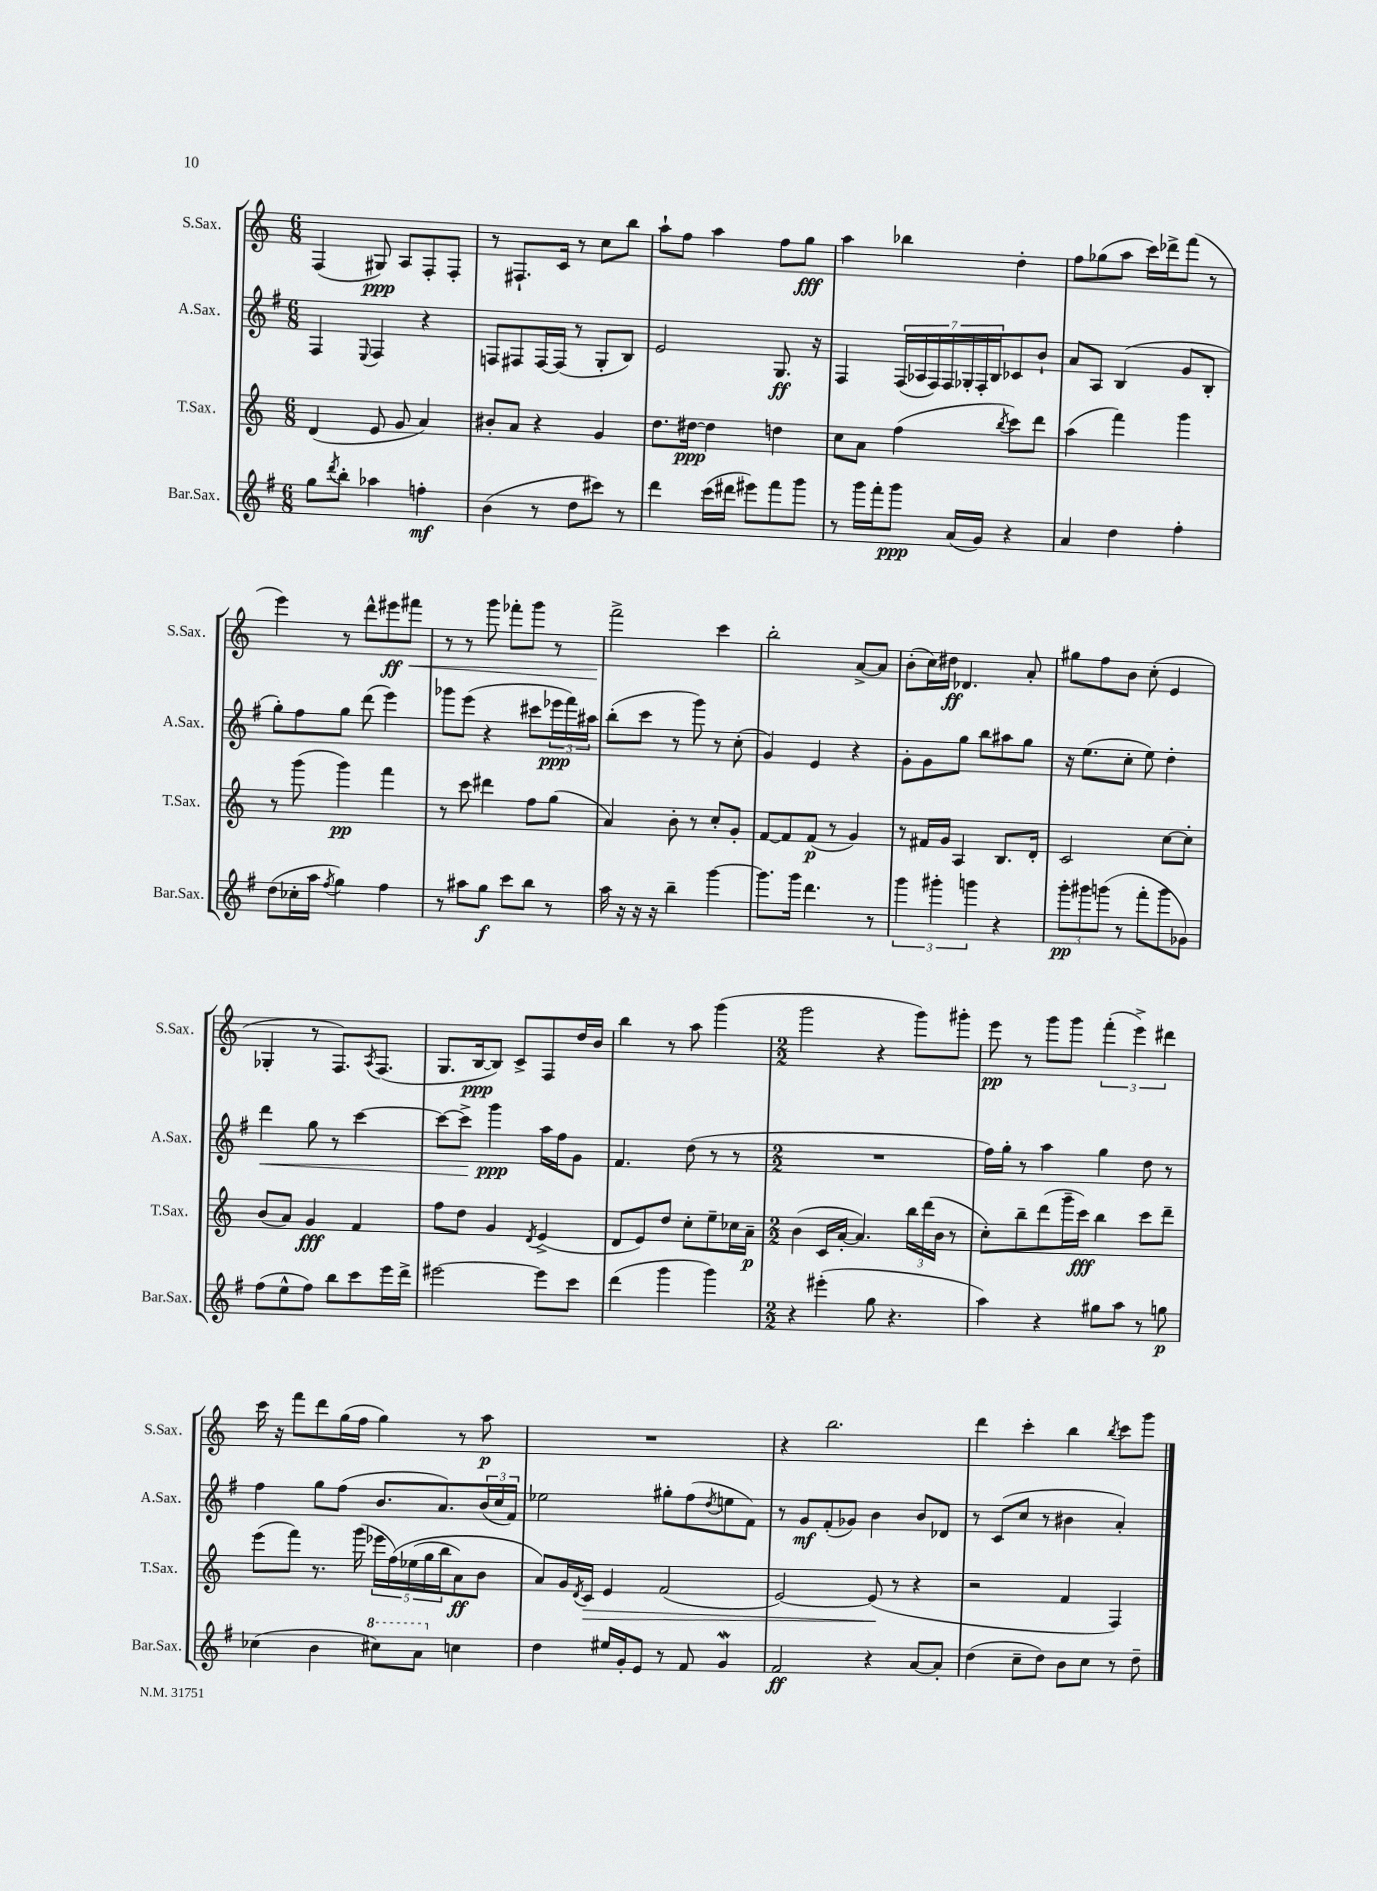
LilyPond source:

<<
\new StaffGroup <<
\new Staff = "s0" \with { instrumentName = "S.Sax." shortInstrumentName = "S.Sax." } {
    \clef treble \key c \major \numericTimeSignature \time 6/8
    f4( gis8\ppp) a8 f8-. f8-. |
    r8 fis8.-! c'16 r8 c''8 b''8 |
    a''8-! f''8 a''4 f''8 g''8\fff |
    a''4 bes''4 d''4-. |
    f''8 ges''8( a''8 c'''16) des'''16-> f'''8( r8 |
    e'''4) r8 d'''8-^ eis'''8\ff fis'''8\< |
    r8 r8 g'''8 fes'''8-. g'''8 r8 |
    f'''2->\! c'''4 |
    b''2-. a'8~-> a'8 |
    b'8-.( c''16) dis''16\ff des'4. a'8-. |
    gis''8 f''8 b'8 c''8-.( e'4 |
    ges4-. r8 f8.) \acciaccatura { a8 } f8.( |
    g8. b16~\ppp b8) c'8-> f8 d''16 b'16 |
    b''4 r8 a''8 g'''4( |
    \numericTimeSignature \time 2/2 g'''2 r4 g'''8) gis'''8-. |
    e'''8\pp r8 g'''8 g'''8 \tuplet 3/2 { f'''4-.( e'''4->) dis'''4 } |
    c'''16 r16 f'''8 d'''8 g''16( f''16 g''4) r8 a''8\p |
    R1 |
    r4 b''2. |
    d'''4 c'''4-. b''4 \acciaccatura { b''8 } c'''8 g'''8 \bar "|." |
}
\new Staff = "s1" \with { instrumentName = "A.Sax." shortInstrumentName = "A.Sax." } {
    \clef treble \key g \major \numericTimeSignature \time 6/8
    fis4 \appoggiatura { e8 } fis4 r4 |
    f8 fis8 fis16~ fis16( r8 g8-. b8) |
    e'2 g8.\ff r16 |
    fis4 \tuplet 7/4 { fis16( aes16 fis16) fis16 ges16-. fis16-. b16 } ces'8 b'8-! |
    a'8 a8 b4( g'8 b8-. |
    g''8-.) fis''8 g''8 d'''8( e'''4) |
    ges'''8 e'''8( r4 cis'''8 \tuplet 3/2 { ees'''16\ppp fis'''16) ais''16 } |
    b''8-.( c'''8 r8 g'''8) r8 c''8-.( |
    g'4) e'4 r4 |
    g'8-. g'8 g''8 b''8 ais''8 g''8 |
    r16 e''8.( c''8-. e''8) d''4-. |
    d'''4\< g''8 r8 c'''4~ |
    c'''8~ c'''8->\! g'''4\ppp a''16 fis''16 g'8 |
    fis'4. d''8( r8 r8 |
    \numericTimeSignature \time 2/2 R1 |
    fis''16) g''16-. r8 a''4 g''4 d''8 r8 |
    fis''4 g''8 fis''8( b'8. a'8.) \tuplet 3/2 { b'16( c''16 fis'16) } |
    ees''2 gis''8-. fis''8( \acciaccatura { d''8 } e''8 fis'8) |
    r8 g'8\mf fis'8-.( ges'8) b'4 b'8 des'8 |
    r8 c'8( c''8 r8 bis'4 a'4-.) \bar "|." |
}
\new Staff = "s2" \with { instrumentName = "T.Sax." shortInstrumentName = "T.Sax." } {
    \clef treble \key c \major \numericTimeSignature \time 6/8
    d'4( e'8 g'8 a'4) |
    bis'8-. a'8 r4 g'4 |
    d''8. dis''16~\ppp dis''4 d''4 |
    c''8 a'8 f''4( \acciaccatura { b''8 } c'''8) d'''8 |
    a''4( f'''4) g'''4 |
    r8 g'''8( g'''4\pp) f'''4 |
    r8 c'''8 dis'''4 f''8 g''8( |
    a'4) b'8-. r8 c''8-. g'8-. |
    f'8~ f'8 f'8\p( r8 g'4) |
    r8 fis'16 g'16 a4 b8. d'16-. |
    c'2 c''8~ c''8-. |
    b'8( a'8) g'4\fff f'4 |
    f''8 d''8 g'4 \acciaccatura { d'8 } e'4->( |
    d'8 e'8) d''8 c''8-. e''8-- ces''16 a'16--\p |
    \numericTimeSignature \time 2/2 b'4( c'16 a'16~-. a'4.) \tuplet 3/2 { b''16 d'''16( b'16 } r8 |
    c''8-.) b''8-- d'''8( g'''16-- c'''16\fff) b''4 c'''8 d'''8-- |
    e'''8( f'''8) r8. g'''16( \tuplet 5/4 { ees'''16 f''16)\( ees''16( g''16 b''16 } a'8\ff) b'8 |
    a'8\) g'16 \acciaccatura { d'8 } c'16\> e'4 f'2( |
    e'2~) e'8\!( r8 r4 |
    r2 f'4 f4) \bar "|." |
}
\new Staff = "s3" \with { instrumentName = "Bar.Sax." shortInstrumentName = "Bar.Sax." } {
    \clef treble \key g \major \numericTimeSignature \time 6/8
    g''8 \acciaccatura { d'''8 } b''8-. aes''4 f''4-.\mf |
    b'4( r8 d''8 cis'''8) r8 |
    d'''4 c'''16( dis'''16 eis'''8) fis'''8 g'''8 |
    r8 g'''16 fis'''16-. g'''8\ppp a'16( g'16) r4 |
    a'4 d''4 fis''4-. |
    d''8( ces''16-. a''16 \acciaccatura { fis''8 } g''4) fis''4 |
    r8 ais''8 g''8\f c'''8 b''8 r8 |
    a''16 r16 r16 r16 b''4-- g'''4~ |
    g'''8. g'''16 d'''4. r8 |
    \tuplet 3/2 { g'''4 gis'''4-. g'''4 } r4 |
    \tuplet 3/2 { g'''8-.\pp gis'''8 g'''8( } r8 fis'''8-. g'''8 ges'8) |
    fis''8( e''8-^ fis''8) b''8 c'''8 e'''16 d'''16-> |
    eis'''2~ eis'''8 c'''8 |
    d'''4( g'''4 g'''4) |
    \numericTimeSignature \time 2/2 r4 eis'''4-.( g''8 r4. |
    a''4) r4 gis''8 a''8 r8 g''8\p |
    ces''4( b'4 \ottava #1 cis'''8) a''8 \ottava #0 c''4 |
    d''4 eis''16 g'16-. e'8 r8 fis'8 g'4\mordent |
    fis'2\ff r4 a'8~ a'8-. |
    d''4( c''8-- d''8) b'8 c''8 r8 d''8-- \bar "|." |
}
>>
>>
\layout { \context { \Score \remove "Bar_number_engraver" } }
